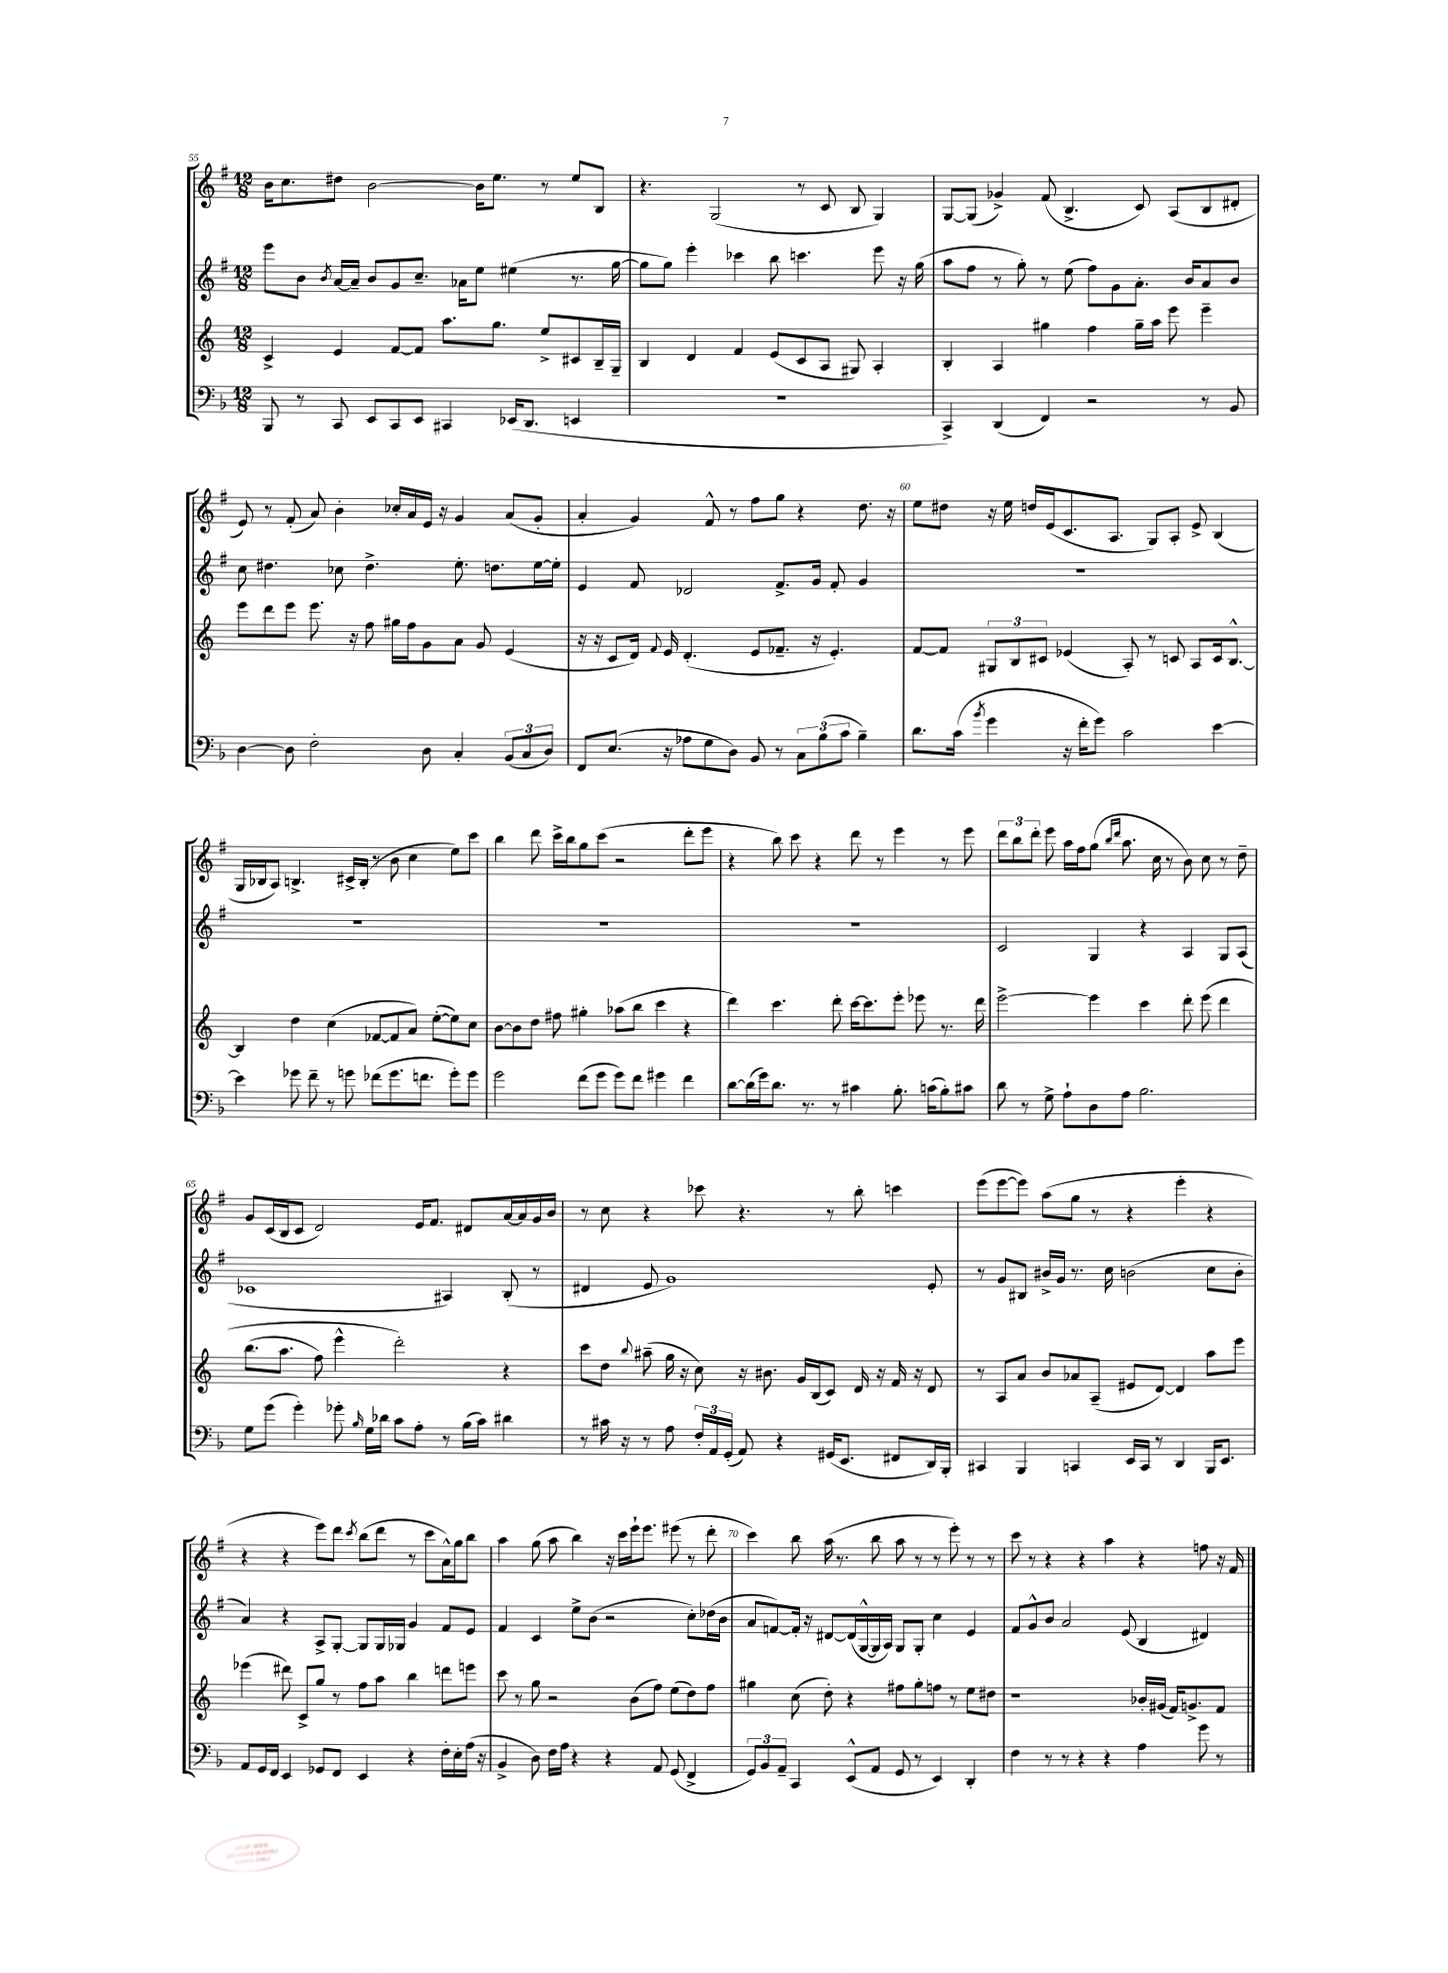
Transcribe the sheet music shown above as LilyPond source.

<<
\new StaffGroup <<
\new Staff = "s0" {
    \clef treble \key g \major \numericTimeSignature \time 12/8
    \autoBeamOff b'16[ c''8. dis''8] b'2~ b'16[ e''8.] r8 e''8[ b8] |
    r4. g2( r8 c'8 b8 g4) |
    g8[~ g8]( ges'4->) fis'8( b4.-> c'8) a8[( b8 dis'8]-. |
    e'8) r8 fis'8-.( a'8) b'4-. ces''16[-. a'16 e'16] r16 g'4 a'8[( g'8]-. |
    a'4-. g'4) fis'8-^ r8 fis''8[ g''8] r4 d''8. r16 |
    e''8[ dis''8] r16 e''16 d''16[ e'16( c'8. a8.] g8[) a8]-. e'8-> b4( |
    g16[ bes16 a8]) b4.-> cis'16[-> b16]-.( r8 b'8 c''4 e''8[) c'''8] |
    b''4 d'''8 c'''16[-> b''16 g''8 c'''8]( r2 d'''8[-. e'''8] |
    r4 b''8) c'''8 r4 d'''8 r8 e'''4 r8 e'''8 |
    \tuplet 3/2 { d'''8[ b''8 d'''8]-. } e'''8 a''16[ fis''16 g''8]( \grace { b''16[ d'''16] } a''8. c''16 r8 b'8) c''8 r8 d''8-- |
    g'8[ c'16( b16 c'8] d'2) e'16[ fis'8.] dis'8[ a'16~ a'16 g'16 b'16] |
    r8 c''8 r4 ces'''8 r4. r8 b''8-. c'''4 |
    e'''8[( e'''8~ e'''8]) a''8[( g''8] r8 r4 e'''4-. r4 |
    r4 r4 e'''8[) d'''8] \acciaccatura { c'''8 } b''8[( d'''8] r8 c'''8[ a'16-^) g''16 b''8] |
    a''4 g''8( a''8 b''4) r16 c'''16[ e'''16-! e'''8.] eis'''8( r8 d'''8-. |
    c'''4) b''8 a''16( r8. b''8 a''8 r8 r8 e'''8-.) r8 r8 |
    c'''8 r8 r4 r4 a''4 r4 f''8 r16 fis'16 \bar "|." |
}
\new Staff = "s1" {
    \clef treble \key g \major \numericTimeSignature \time 12/8
    \autoBeamOff e'''8[ b'8] \acciaccatura { b'8 } a'16[~ a'16]-- b'8[ g'8 c''8.]-- aes'16[ e''8] eis''4( r8. g''16~ |
    g''8[ g''8]) e'''4-. ces'''4 b''8 c'''4. e'''8 r16 g''16( |
    a''8[ fis''8] r8 g''8-.) r8 e''8( fis''8[) g'8 a'8.]-. b'16[ a'8 b'8] |
    c''8 dis''4. ces''8 dis''4.-> e''8.-. d''8.[ e''16~ e''16]-. |
    e'4 fis'8 des'2 fis'8.[-> g'16] fis'8-. g'4 |
    R1. |
    R1. |
    R1. |
    R1. |
    c'2 g4 r4 a4 g8[ a8]( |
    ces'1 ais4) b8-.( r8 |
    dis'4 e'8 g'1) e'8-. |
    r8 g'8[ bis8] bis'16[-> g'16] r8. c''16 b'2( c''8[ b'8]-. |
    a'4) r4 a8[-> g8]~-. g8[ g16 ges16] g'4 fis'8[ e'8] |
    fis'4 c'4 e''8[-> b'8]( r2 c''8[-.) des''16( b'16] |
    a'8[ f'8~) f'16]-. r16 dis'8[~ dis'16( g16~-^ g16 a16]) g8[ g8]-. c''4 e'4 |
    fis'8[ g'8-^ b'8] a'2 e'8( b4 dis'4) \bar "|." |
}
\new Staff = "s2" {
    \clef treble \key c \major \numericTimeSignature \time 12/8
    \autoBeamOff c'4-> e'4 f'8[~ f'8] a''8.[ g''8.] e''8[-> cis'8 b16-- g16]-- |
    b4 d'4 f'4 e'8[( c'8 a8] gis8) a4-. |
    b4-. a4 gis''4 f''4 gis''16[-- a''16] e'''8 e'''4-- |
    e'''8[ d'''8 e'''8] e'''8. r16 f''8 gis''16[ f''16 g'8 a'8] g'8 e'4( |
    r16 r16 c'8[ d'16]) \appoggiatura { f'8 } e'16 d'4.-.( e'8[ fes'8.]-- r16 e'4.-.) |
    f'8[~ f'8] \tuplet 3/2 { gis8[ b8 cis'8] } ees'4( a8-.) r8 c'8 a8[ c'16 b8.]~-^ |
    b4 d''4 c''4( fes'8[~ fes'8 a'8]) e''8[~-.( e''8) c''8] |
    b'8[~ b'8 d''8] fis''8 gis''4-. aes''8[( b''8] c'''4 r4 |
    d'''4) c'''4. d'''8-. c'''16[~ c'''8. e'''8]-. ees'''8 r8. d'''16 |
    e'''2~-> e'''4 c'''4 d'''8-. e'''8\( d'''4 |
    b''8.[( a''8.] f''8) e'''4-^ d'''2-.\) r4 |
    c'''8[ d''8] \appoggiatura { b''8 } ais''8--( g''16 r16 c''8) r16 bis'8. g'16[ b16( c'8]) d'16 r16 f'16 r16 d'8 |
    r8 a8[ a'8] b'8[ aes'8 a8]--( eis'8[ d'8]~) d'4 a''8[ e'''8] |
    ees'''4( dis'''8) c'8[-> g''8] r8 f''8[ a''8] b''4 d'''8[ e'''8] |
    c'''8 r8 g''8 r2 b'8[( f''8]) e''8[( d''8) f''8] |
    gis''4 c''8( d''8-.) r4 fis''8[ gis''8-. f''8] r8 e''8[ dis''8] |
    r1 bes'16[-. gis'16]( f'16[) g'8.-> f'8] \bar "|." |
}
\new Staff = "s3" {
    \clef bass \key f \major \numericTimeSignature \time 12/8
    \autoBeamOff bes,,8 r8 c,8 e,8[ c,8 e,8] cis,4 ees,16[( d,8.] e,4 |
    R1. |
    c,4->) d,4( f,4) r2 r8 bes,8 |
    d4~ d8 f2-. d8 c4-. \tuplet 3/2 { bes,8[( c8 d8]) } |
    f,8[ e8.]( r16 aes8[ g8 d8]) bes,8 r8 \tuplet 3/2 { c8[ bes8( c'8] } bes4--) |
    d'8.[ c'16]( \acciaccatura { bes'8 } g'4 r16 f'16[-. g'8]) c'2 e'4~ |
    e'4 ges'8 f'8-- r8 g'8 fes'8[( g'8. f'8.] g'8[-.) g'8] |
    g'2 f'8[( g'8] g'8[) f'8] gis'4 f'4 |
    d'8[~ d'16( g'16) d'8.] r8. r8 cis'4 bes8.-. c'16[( bes8-.) cis'8] |
    d'8 r8 g8-> a8[-! d8 a8] bes2. |
    g8[ g'8]( g'4-.) ges'8-. \grace { bes16 } g16[ des'16] c'8[ a8]-. r8 bes16[( c'16]) dis'4 |
    r8 cis'16 r16 r8 a8 \tuplet 3/2 { f16[-. a,16 g,16]-.( } a,8) r4 gis,16[( e,8.] fis,8[ d,16) bes,,16]-. |
    cis,4 bes,,4 c,4 e,16[ c,16] r8 d,4 bes,,16[ e,8.] |
    a,8[ g,16 f,16] e,4 ges,8[ f,8] e,4 r4 f16[-. e16-. a16]( r16 |
    bes,4-> d8) f16[ a16] r4 r4 a,8 g,8( f,4-> |
    \tuplet 3/2 { g,8[) bes,8 a,8]-- } c,4 e,8[-^( a,8] g,8 r8 e,4) d,4-. |
    f4 r8 r8 r4 r4 a4 g'8 r8 \bar "|." |
}
>>
>>
\layout { \context { \Score currentBarNumber = #55 \override BarNumber.break-visibility = ##(#f #t #t) barNumberVisibility = #(every-nth-bar-number-visible 5) } }
